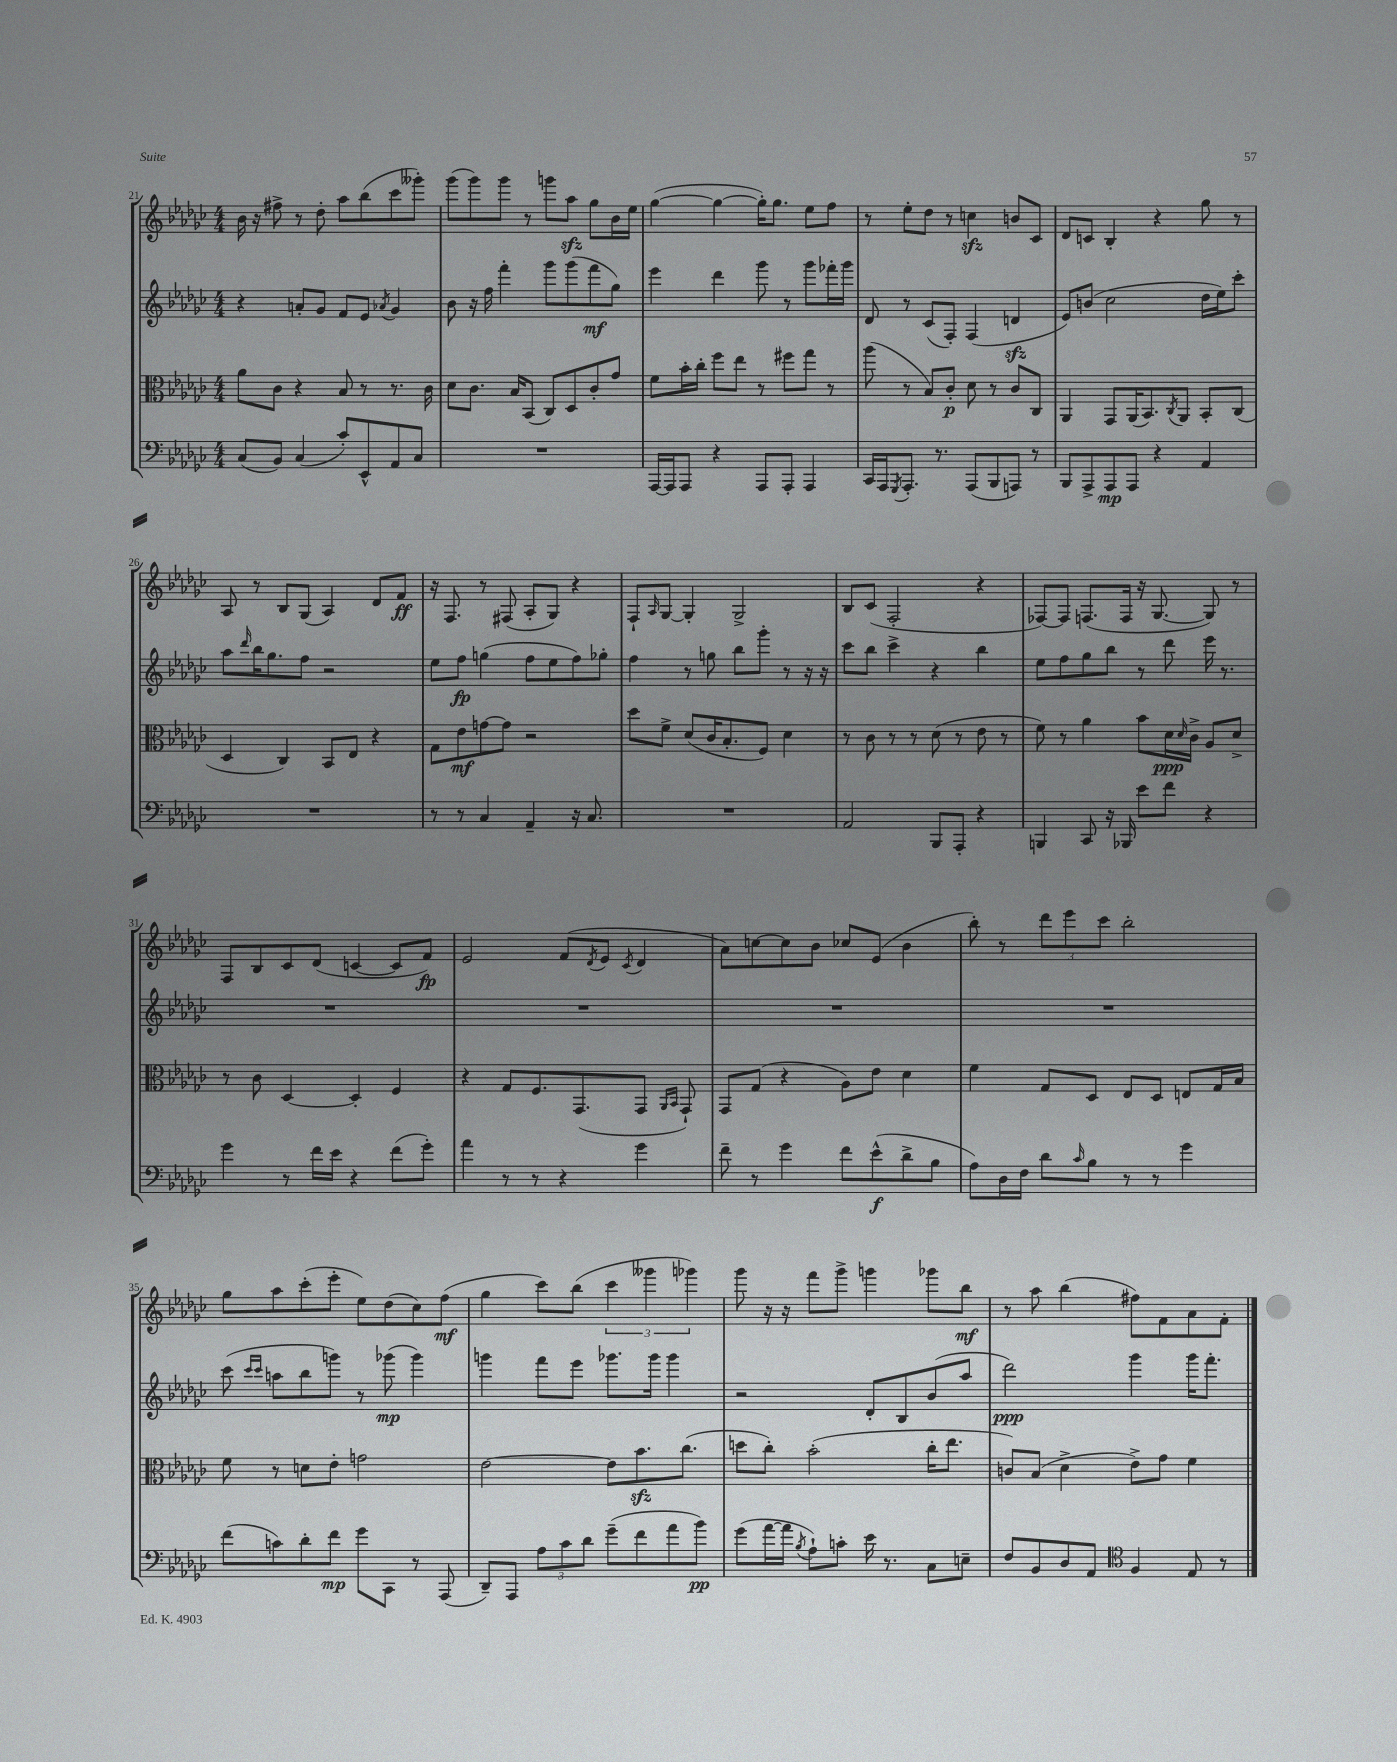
<<
\new StaffGroup <<
\new Staff = "s0" {
    \clef treble \key ges \major \numericTimeSignature \time 4/4
    bes'16 r16 fis''8-> r8 des''8-. aes''8 bes''8( ces'''8 geses'''8-.) |
    ges'''8( ges'''8) ges'''8 r8 g'''8 aes''8\sfz ges''8 bes'16 ees''16 |
    ges''4~( ges''4~ ges''16-.) ges''8. ees''8 f''8 |
    r8 ees''8-. des''8 r8 c''4\sfz b'8 ces'8 |
    des'8 c'8 bes4-. r4 ges''8 r8 |
    aes8 r8 bes8 ges8( aes4) des'8 f'8\ff |
    r16 f8. r8 fis8( aes8-. ges8) r4 |
    f8-! \grace { aes16 } ges8~ ges4-. ges2-> |
    bes8 ces'8( f2-. r4 |
    fes8~) fes8 f8.( f16 r16 ges8.~ ges8) r8 |
    f8 bes8 ces'8 des'8( c'4~ c'8 f'8\fp) |
    ees'2 f'8( \acciaccatura { des'8 } ees'8 \acciaccatura { ces'8 } des'4 |
    aes'8) c''8~ c''8 bes'8 ces''8 ees'8( bes'4 |
    bes''8-.) r8 \tuplet 3/2 { des'''8 ees'''8 ces'''8 } bes''2-. |
    ges''8 aes''8 ces'''8-.( ees'''8-. ees''8) des''8( ces''8) f''8\mf( |
    ges''4 ces'''8) bes''8( \tuplet 3/2 { ces'''4 geses'''4 ges'''4) } |
    ges'''8 r16 r16 f'''8 ges'''8-> g'''4 ges'''8 bes''8\mf |
    r8 aes''8 bes''4( fis''8) f'8 aes'8 f'8-. \bar "|." |
}
\new Staff = "s1" {
    \clef treble \key ges \major \numericTimeSignature \time 4/4
    r4 a'8-. ges'8 f'8 ees'8 \acciaccatura { aes'8 } ges'4 |
    bes'8 r16 f''16 f'''4-. ges'''8 ges'''8( f'''8\mf ges''8) |
    ees'''4 des'''4 ges'''8 r8 ges'''8 fes'''16-. ges'''16 |
    des'8 r8 ces'8( f8-.) f4( d'4\sfz |
    ees'8) b'8( ces''2 des''16 ees''16) ces'''8-. |
    aes''8 \grace { des'''16 } bes''16 ges''8. f''8 r2 |
    ees''8 f''8\fp g''4( f''8 ees''8 f''8) ges''8-. |
    f''4 r8 g''8 bes''8 ges'''8-. r8 r16 r16 |
    ces'''8 bes''8 ces'''4-> r4 bes''4 |
    ees''8 f''8 ges''8 bes''8 r8 des'''8 ees'''16 r8. |
    R1 |
    R1 |
    R1 |
    R1 |
    ces'''8( \grace { ces'''16 ces'''16 } a''8 bes''8 g'''8) r8 ges'''8\mp( ges'''4) |
    g'''4 f'''8 ees'''8 ges'''8. ges'''16 ges'''4 |
    r2 des'8-. bes8 bes'8( aes''8 |
    des'''2\ppp) ges'''4 ges'''16 f'''8.-. \bar "|." |
}
\new Staff = "s2" {
    \clef alto \key ges \major \numericTimeSignature \time 4/4
    aes'8 ces'8 r4 bes8 r8 r8. ces'16 |
    des'8 ces'8. bes16 bes,8( ces8) des8 ces'8-. ges'8 |
    f'8 bes'16-. ces''16-. f''8 ees''8 r8 fis''8 ges''8 r8 |
    aes''8( r8 bes8) ces'8-.\p des'8 r8 ces'8 ces8 |
    aes,4 ges,8 aes,16( bes,8.) \acciaccatura { ces8 } aes,8 bes,8-. ces8( |
    des4 ces4) bes,8 ees8 r4 |
    ges8 ees'8\mf g'8~ g'8 r2 |
    des''8 f'8-> des'8( ces'16 bes8.-. f8) des'4 |
    r8 ces'8 r8 r8 des'8( r8 ees'8 r8 |
    f'8) r8 aes'4 bes'8 des'16\ppp \grace { des'16 } ces'16-> aes8 des'8-> |
    r8 ces'8 des4~ des4-. f4 |
    r4 ges8 f8. ges,8.( ges,8 \grace { aes,16 bes,16 } ges,8-!) |
    ges,8 ges8( r4 aes8) ees'8 des'4 |
    f'4 ges8 des8 ees8 des8 e8 ges16 bes16 |
    f'8 r8 d'8 ees'8-. g'2 |
    ees'2~ ees'8 bes'8.\sfz ces''8.( |
    d''8 ces''8-.) bes'2-.( ces''16-. ees''8. |
    c'8) bes8( des'4-> ees'8->) ges'8 f'4 \bar "|." |
}
\new Staff = "s3" {
    \clef bass \key ges \major \numericTimeSignature \time 4/4
    ces8( bes,8) ces4( ces'8-.) ees,8-^ aes,8 ces8 |
    R1 |
    aes,,16~ aes,,16 aes,,8 r4 aes,,8 aes,,8-. aes,,4 |
    ces,16 aes,,16 \acciaccatura { ges,,8 } aes,,8.-. r8. aes,,8( bes,,8 a,,8) r8 |
    bes,,8 aes,,8-> aes,,8\mp aes,,8 r4 aes,4 |
    R1 |
    r8 r8 ces4 aes,4-- r16 ces8. |
    R1 |
    aes,2 bes,,8 aes,,8-. r4 |
    b,,4 ces,8 r16 bes,,16 ees'8 f'8 r4 |
    ges'4 r8 f'16 ees'16 r4 f'8( ges'8-.) |
    aes'4 r8 r8 r4 ges'4 |
    f'8-- r8 ges'4 f'8 ees'8-^\f( des'8-> bes8 |
    aes8) des16 f16 des'8 \grace { ces'16 } bes8 r8 r8 ges'4 |
    f'8( c'8) des'8-. f'8\mp ges'8 ces,8 r8 aes,,8( |
    des,8--) aes,,8 \tuplet 3/2 { aes8 ces'8 des'8 } ges'8--( f'8 aes'8 bes'8\pp) |
    ges'8( aes'16~ aes'16 \acciaccatura { bes8 } aes8-!) c'8-. ees'16 r8. ces8 e8-- |
    f8 bes,8 des8 aes,8 \clef tenor f4 ees8 r8 \bar "|." |
}
>>
>>
\layout { \context { \Score currentBarNumber = #21 } }
